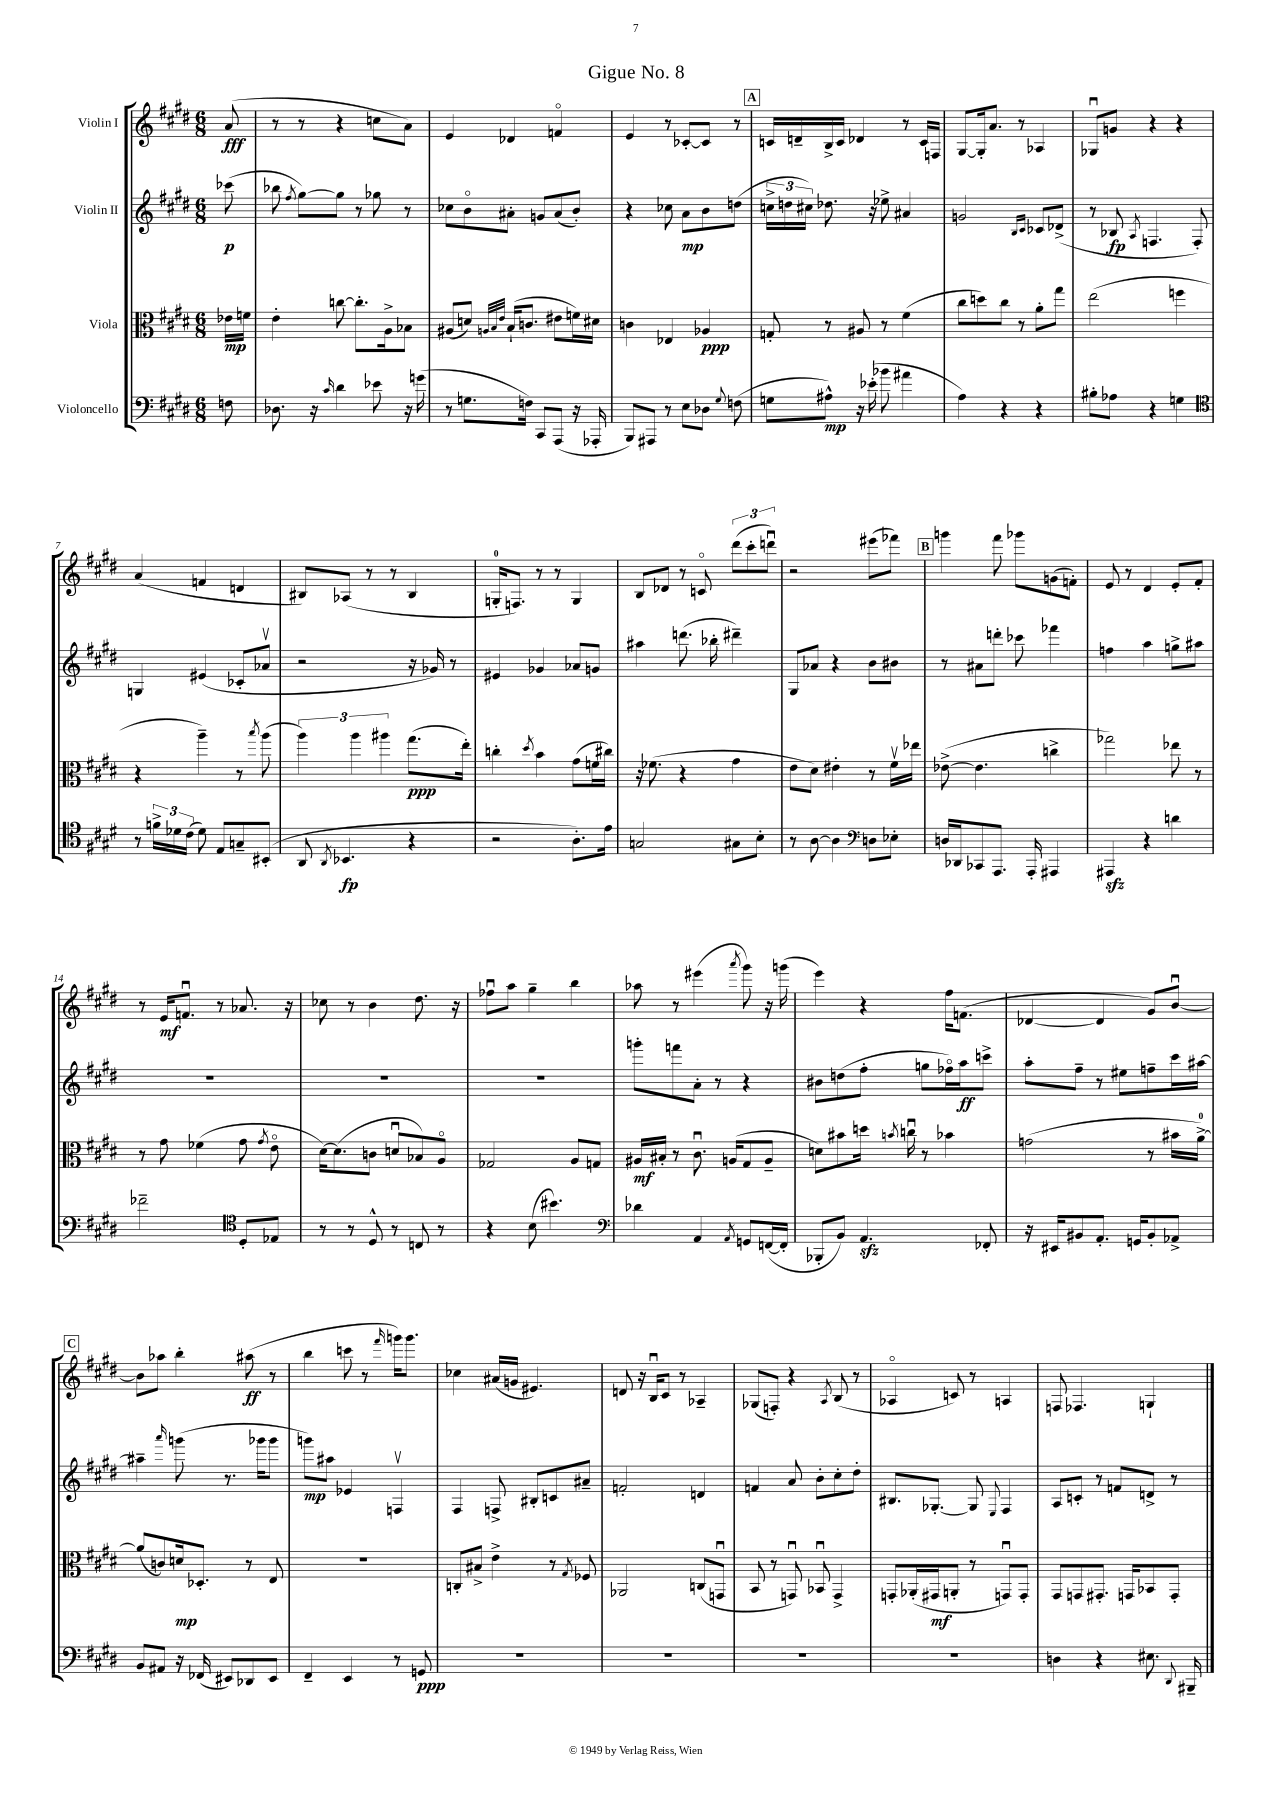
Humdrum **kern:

**kern	**dynam	**kern	**dynam	**kern	**dynam	**kern	**dynam
*part4	*part4	*part3	*part3	*part2	*part2	*part1	*part1
*staff4	*staff4	*staff3	*staff3	*staff2	*staff2	*staff1	*staff1
*I"Violoncello	*	*I"Viola	*	*I"Violin II	*	*I"Violin I	*
*clefF4	*	*clefC3	*	*clefG2	*	*clefG2	*
*k[f#c#g#d#]	*	*k[f#c#g#d#]	*	*k[f#c#g#d#]	*	*k[f#c#g#d#]	*
*M6/8	*	*M6/8	*	*M6/8	*	*M6/8	*
=	=	=	=	=	=	=	=
8Fn\	.	16e-X\LL	mp	(8ccc-X\	p	(8a/	fff
.	.	16fn\JJ	.	.	.	.	.
=1	=1	=1	=1	=1	=1	=1	=1
8.D-X\	.	4e'\	.	8bb-X\	.	8r	.
.	.	.	.	8qff#/	.	.	.
.	.	.	.	[8gg#\L)	.	8r	.
16r	.	.	.	.	.	.	.
16qqc#/	.	.	.	.	.	.	.
4d#\	.	[8ccn\	.	8gg#\J]	.	4r	.
.	.	8.cc'\L]	.	8r	.	.	.
8e-X\	.	.	.	8gg-X\	.	8ccn\L	.
.	.	16A^\k	.	.	.	.	.
16r	.	8B-X\J	.	8r	.	8a\J)	.
(16gn\	.	.	.	.	.	.	.
=2	=2	=2	=2	=2	=2	=2	=2
8r	.	(8A#X/L	.	8cc-X\L	.	4e/	.
8.Gn\L	.	8dn/J)	.	8b\	.	.	.
.	.	32qqAn/LLL	.	.	.	.	.
.	.	32qqB/	.	.	.	.	.
.	.	32qqe/JJJ	.	.	.	.	.
.	.	(16B`/KL	.	8a#X'\J	.	4d-X/	.
16Fn\Jk)	.	8.cn/J	.	.	.	.	.
8CC#/L	.	.	.	8gn/L	.	.	.
(8AAA/J	.	8e#X\L	.	(8a#/	.	4fn/	.
16r	.	16fn\L)	.	8b'/J)	.	.	.
16AAA-X'/	.	16d#X\JJ	.	.	.	.	.
=3	=3	=3	=3	=3	=3	=3	=3
8BBB/L)	.	4cn\	.	4r	.	4e/	.
8AAA#X/J	.	.	.	.	.	.	.
8r	.	4E-X/	.	8cc-X\	.	8r	.
8E\L	.	.	.	8a\L	mp	[8c-X'/L	.
8D-X\J	.	4A-X/	ppp	8b\	.	8c-/J]	.
8qqG#/	.	.	.	.	.	.	.
(8Fn\	.	.	.	(8ddn\J	.	8r	.
!!LO:REH:place=s1:t=A
=4	=4	=4	=4	=4	=4	=4	=4
8Gn\L	.	8Gn'/	.	24ccn^\LL	.	16cn/LL	.
.	.	.	.	24ddn\	.	.	.
.	.	.	.	.	.	16dn~/	.
.	.	.	.	24cc#X\JJ)	.	.	.
8A#X^^\J)	mp	8r	.	8.dd-X\	.	16B^/	.
.	.	.	.	.	.	16c/JJ	.
16r	.	8A#X/	.	.	.	4d-X/	.
(16e-X'\	.	.	.	16r	.	.	.
8b-X\	.	8r	.	8ee-X^\	.	.	.
4a#X\	.	(4f#\	.	4a#X/	.	8r	.
.	.	.	.	.	.	16c/LL	.
.	.	.	.	.	.	16Fn/JJ	.
=5	=5	=5	=5	=5	=5	=5	=5
4A\)	.	8cc#\L	.	2gn/	.	[8G#/L	.
.	.	8ddn\)	.	.	.	16G#'/k]	.
.	.	.	.	.	.	8.a/J	.
4r	.	8cc#\J	.	.	.	.	.
.	.	8r	.	.	.	8r	.
.	.	.	.	16qqB/LL	.	.	.
.	.	.	.	16qqc#/JJ	.	.	.
4r	.	8a'\L	.	8c-X/L	.	4A-X/	.
.	.	8gg#\J	.	(8d-X^/J	.	.	.
=6	=6	=6	=6	=6	=6	=6	=6
8B#X'\L	.	(2ee\	.	8r	.	8G-Xu/L	.
8A-X\J	.	.	.	8B-X/	fp	8gn/J	.
.	.	.	.	8qA/	.	.	.
4r	.	.	.	4.Fn/	.	4r	.
4Gn\	.	4ffn\	.	.	.	4r	.
.	.	.	.	8F'/)	.	.	.
!!LO:LB:g=z
=7	=7	=7	=7	=7	=7	=7	=7
*clefC4	*	*	*	*	*	*	*
8r	.	4r	.	4Gn/	.	(4a/	.
24fn^\LL	.	.	.	.	.	.	.
24d-X\	.	.	.	.	.	.	.
(24c#\JJ	.	.	.	.	.	.	.
8d-\)	.	4aa~\)	.	(4e#X/	.	4fn/	.
8E/L	.	.	.	.	.	.	.
8Gn~/	.	8r	.	8c-X'/L	.	4dn/	.
.	.	8qbb/	.	.	.	.	.
(8BB#X'/J	.	(8aa\	.	8a-Xv/J	.	.	.
=8	=8	=8	=8	=8	=8	=8	=8
8AA/	.	6aa\)	.	2r	.	8B#X/L)	.
8qAA/	.	.	.	.	.	.	.
4.BB-X/	fp	.	.	.	.	(8A-X/J	.
.	.	6aa\	.	.	.	.	.
.	.	.	.	.	.	8r	.
.	.	6aa#X\	.	.	.	.	.
.	.	.	.	.	.	8r	.
4r	.	(8.gg#\L	ppp	16r	.	4B#/	.
.	.	.	.	16g-X/)	.	.	.
.	.	.	.	8r	.	.	.
.	.	16ee'\Jk)	.	.	.	.	.
=9	=9	=9	=9	=9	=9	=9	=9
2r	.	4ccn'\	.	4e#X/	.	16Gn'/KL	.
.	.	.	.	.	.	8.Fn/J)	.
.	.	8qdd#/	.	.	.	.	.
.	.	4b\	.	4g-X/	.	8r	.
.	.	.	.	.	.	8r	.
8.A'\L)	.	(8g#\L	.	8a-X/L	.	4G/	.
.	.	16fn\L	.	8gn/J	.	.	.
16e\Jk	.	16cc#X\JJ)	.	.	.	.	.
=10	=10	=10	=10	=10	=10	=10	=10
2Gn/	.	16r	.	4aa#X\	.	8B/L	.
.	.	(8.f-X\	.	.	.	.	.
.	.	.	.	.	.	8d-X/J	.
.	.	4r	.	(8.dddn\	.	8r	.
.	.	.	.	.	.	8cn/	.
.	.	.	.	16bb-X'\	.	.	.
8G#X\L	.	4g#\	.	4ddd#X~\)	.	(12ddd#\L	.
.	.	.	.	.	.	12ccc#'\	.
8B'\J	.	.	.	.	.	.	.
.	.	.	.	.	.	12dddnu\J)	.
=11	=11	=11	=11	=11	=11	=11	=11
8r	.	8e\L	.	8G#/L	.	2r	.
[8A\	.	8d#\J)	.	8a-X/J	.	.	.
4A\]	.	4e#X'\	.	4r	.	.	.
*clefF4	*	*	*	*	*	*	*
8Dn\L	.	8r	.	8b\L	.	(8eee#X\L	.
8E-X'\J	.	16f#v\LL	.	8b#X\J	.	8fff-X\J)	.
.	.	16ee-X\JJ	.	.	.	.	.
!!LO:REH:place=s1:t=B
=12	=12	=12	=12	=12	=12	=12	=12
16Dn/LL	.	([8e-X^\	.	8r	.	4gggn\	.
16DD-X/J	.	.	.	.	.	.	.
8CC-X/	.	4.e-\]	.	8a#X\L	.	.	.
8.AAA/J	.	.	.	8dddn'\J	.	8fff#\	.
.	.	.	.	8ccc-X\	.	8ggg-X\L	.
16AAA'/	.	.	.	.	.	.	.
4AAA#X/	.	4ccn^\	.	4fff-X\	.	(8gn\	.
.	.	.	.	.	.	8fn'\J)	.
=13	=13	=13	=13	=13	=13	=13	=13
4AAA#Xzz/	.	2gg-X\)	.	4ffn\	.	8e/	.
.	.	.	.	.	.	8r	.
4r	.	.	.	4aa\	.	4d#/	.
4dn\	.	8ee-X\	.	8ggn^\L	.	8e'/L	.
.	.	8r	.	8aa#X\J	.	8f#'/J	.
!!LO:LB:g=z
=14	=14	=14	=14	=14	=14	=14	=14
2f-X~\	.	8r	.	2.r	.	8r	.
.	.	8g#\	.	.	.	16e/KL	mf
.	.	.	.	.	.	8.fnu/J	.
.	.	(4f-X\	.	.	.	.	.
.	.	.	.	.	.	8r	.
*clefC4	*	*	*	*	*	*	*
8D#'/L	.	8g#\	.	.	.	8.a-X/	.
.	.	8qg#/	.	.	.	.	.
8E-X/J	.	8e\	.	.	.	.	.
.	.	.	.	.	.	16r	.
=15	=15	=15	=15	=15	=15	=15	=15
8r	.	[16d#\KL)	.	2.r	.	8cc-X\	.
.	.	(8.d#\]	.	.	.	.	.
8r	.	.	.	.	.	8r	.
8D#^^/	.	8cn\J	.	.	.	4b\	.
8r	.	8dnu/L	.	.	.	.	.
8Cn/	.	8B-X/)	.	.	.	8.dd#\	.
8r	.	8A/J	.	.	.	.	.
.	.	.	.	.	.	16r	.
=16	=16	=16	=16	=16	=16	=16	=16
4r	.	2G-X/	.	2.r	.	8ff-Xu\L	.
.	.	.	.	.	.	8aa\J	.
(8B\	.	.	.	.	.	4gg#~\	.
4.b#X\)	.	.	.	.	.	.	.
.	.	8A/L	.	.	.	4bb\	.
.	.	8Gn/J	.	.	.	.	.
=17	=17	=17	=17	=17	=17	=17	=17
*clefF4	*	*	*	*	*	*	*
4d-X\	.	16A#X/LL	mf	8gggn'\L	.	8aa-X\	.
.	.	16B#X'/JJ	.	.	.	.	.
.	.	8r	.	8fffn\	.	8r	.
4AA/	.	8.c#u\	.	8a'\J	.	(4eee#X\	.
.	.	.	.	8r	.	.	.
.	.	(16An/KL	.	.	.	.	.
8qAA/	.	.	.	.	.	8qaaa/	.
8GGn/L	.	8G#/	.	4r	.	8ggg#\)	.
([16FFn/L	.	8A~/J	.	.	.	16r	.
16FF'/JJ]	.	.	.	.	.	(16gggn\	.
=18	=18	=18	=18	=18	=18	=18	=18
8BBB-X'/L	.	8dn\L)	.	8b#X\L	.	4eee\)	.
8BB/J)	.	8b#X\	.	(8ddn\	.	.	.
4.AAzz/	.	16ddn\Jk	.	8ff#'\J	.	4r	.
.	.	8qbn/	.	.	.	.	.
.	.	16ccnu\	.	.	.	.	.
.	.	8r	.	8ggn\L	.	.	.
.	.	4b-X\	.	16ff-X\L)	.	16ff#\KL	.
.	.	.	.	16aa\J	ff	(8.fn\J	.
8FF-X'/	.	.	.	8cccn^\J	.	.	.
=19	=19	=19	=19	=19	=19	=19	=19
16r	.	(2gn\	.	8aa'\L	.	[4d-X/	.
16EE#X/KL	.	.	.	.	.	.	.
8BB#X/	.	.	.	8ff#~\J	.	.	.
8.AA'/J	.	.	.	8r	.	4d-/]	.
.	.	.	.	8ee#X\L	.	.	.
16GGn/KL	.	.	.	.	.	.	.
8BB#'/	.	8r	.	8ffn~\	.	8g#/L)	.
8AA-X^/J	.	16b#X\LL	.	16ccc#\L	.	[8bu/J	.
.	.	[16a^\JJ)	.	[16aa#X\JJ	.	.	.
!!LO:LB:g=z
!!LO:REH:place=s1:t=C
=20	=20	=20	=20	=20	=20	=20	=20
8BB/L	.	(8a/L]	.	4aa#X~\]	.	8b\L]	.
8AA#X/J	.	8cn/)	.	.	.	8aa-X\J	.
.	.	.	.	16qqaaa/	.	.	.
16r	.	16dn/k	mp	(8gggn\	.	4bb'\	.
(16FF-X/	.	8.D-X'/J	.	.	.	.	.
8EE#X/L)	.	.	.	8.r	.	.	.
8DD-X/	.	8r	.	.	.	(8aa#X\	ff
.	.	.	.	16ggg-X\KL	.	.	.
8EE#/J	.	8E/	.	8ggg-\J	.	8r	.
=21	=21	=21	=21	=21	=21	=21	=21
4FF#~/	.	2.r	.	8gggn\L)	mp	4bb\	.
.	.	.	.	8aa#X\J	.	.	.
4EE/	.	.	.	4e-X/	.	8cccn\	.
.	.	.	.	.	.	8r	.
.	.	.	.	.	.	16qqfff#/	.
8r	.	.	.	4Fnv/	.	16gggn\KL)	.
.	.	.	.	.	.	8.ggg\J	.
8GGn/	ppp	.	.	.	.	.	.
=22	=22	=22	=22	=22	=22	=22	=22
2.r	.	8Cn'/L	.	4F#/	.	4cc-X\	.
.	.	8B#X^/J	.	.	.	.	.
.	.	4e^\	.	8Fn^/	.	(16a#X/LL	.
.	.	.	.	.	.	16gn/JJ	.
.	.	.	.	8B#X'/L	.	4.e#X/)	.
.	.	8r	.	8cn/	.	.	.
.	.	8qG#/	.	.	.	.	.
.	.	8F-X/	.	8a#X~/J	.	.	.
=23	=23	=23	=23	=23	=23	=23	=23
2.r	.	2AA-X/	.	2fn'/	.	8dn/	.
.	.	.	.	.	.	16r	.
.	.	.	.	.	.	16Bu/KL	.
.	.	.	.	.	.	8c#/J	.
.	.	.	.	.	.	8r	.
.	.	(8Cn/L	.	4dn/	.	4A-X~/	.
.	.	8GGnu/J	.	.	.	.	.
=24	=24	=24	=24	=24	=24	=24	=24
2.r	.	8BB/	.	4fn/	.	(8G-X/L	.
.	.	8r	.	.	.	8Fn'/J)	.
.	.	8GGnu/)	.	8a/	.	4r	.
.	.	8BB-Xu/	.	8b'\L	.	.	.
.	.	.	.	.	.	8qA/	.
.	.	4GG^/	.	8cc#'\	.	(8B/	.
.	.	.	.	8dd#'\J	.	8r	.
=25	=25	=25	=25	=25	=25	=25	=25
2.r	.	8GGn'/L	.	8.B#X/L	.	4A-X/	.
.	.	(16AA-X'/L	.	.	.	.	.
.	.	16GG#X/J	mf	[8.G-X'/J	.	.	.
.	.	8AAn'/J	.	.	.	8cn/)	.
.	.	8r	.	8G-/]	.	8r	.
.	.	.	.	8qqE/	.	.	.
.	.	8GGnu/L)	.	4F#/	.	4An/	.
.	.	8GG'/J	.	.	.	.	.
=26	=26	=26	=26	=26	=26	=26	=26
4Dn\	.	8GG#/L	.	8A/L	.	8Fn/	.
.	.	8GGn/	.	8cn'/J	.	4.F-X/	.
4r	.	8.GG#X'/J	.	8r	.	.	.
.	.	.	.	8fn/L	.	.	.
.	.	16GGn/KL	.	.	.	.	.
8.E#X\	.	8BB-X/	.	8dn^/J	.	4Gn`/	.
.	.	8GG'/J	.	8r	.	.	.
8qqDD#/	.	.	.	.	.	.	.
16BBB#X~/	.	.	.	.	.	.	.
==	==	==	==	==	==	==	==
*-	*-	*-	*-	*-	*-	*-	*-
